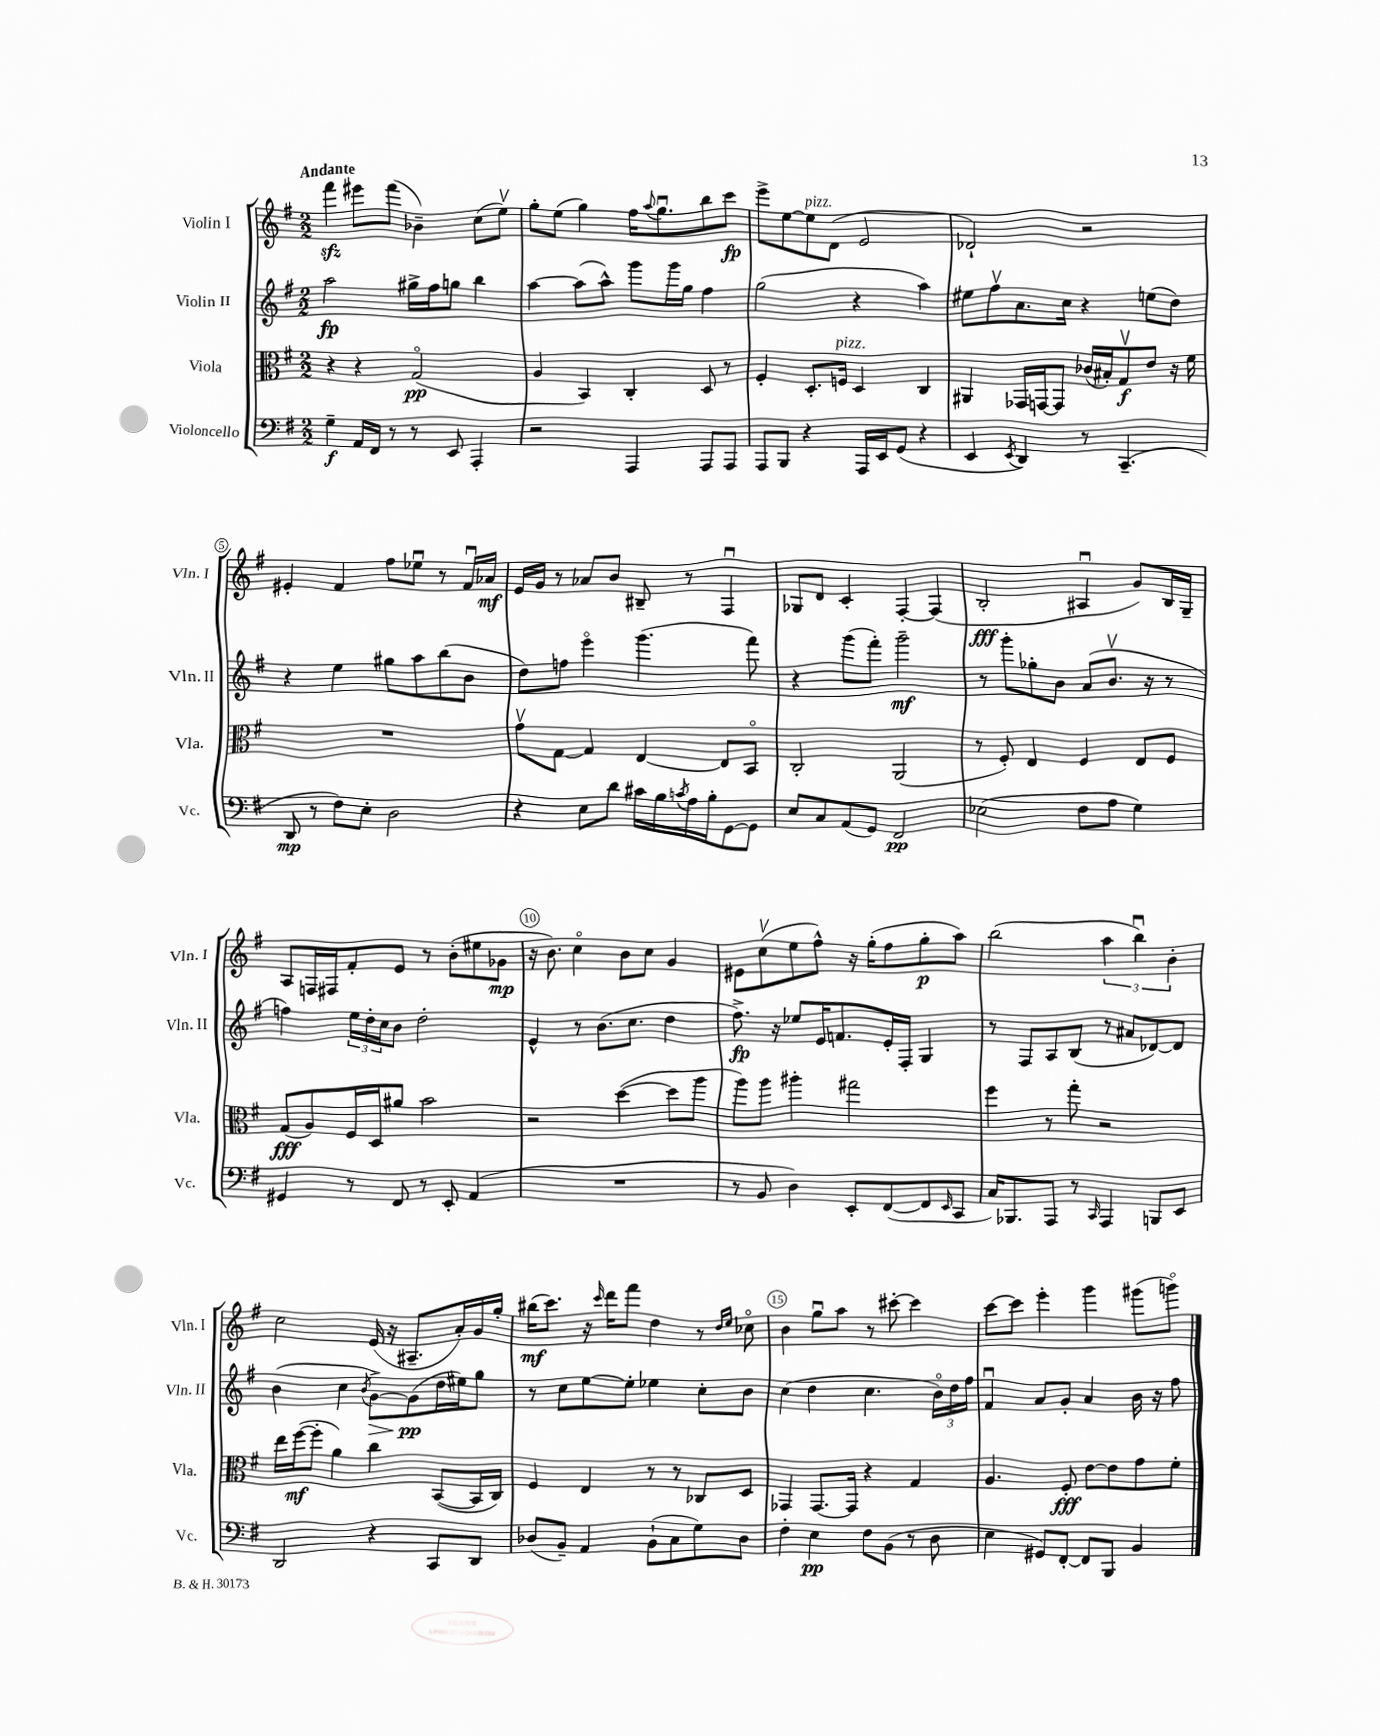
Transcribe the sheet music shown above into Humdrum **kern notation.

**kern	**dynam	**kern	**dynam	**kern	**dynam	**kern	**dynam
*part4	*part4	*part3	*part3	*part2	*part2	*part1	*part1
*staff4	*staff4	*staff3	*staff3	*staff2	*staff2	*staff1	*staff1
*I"Violoncello	*	*I"Viola	*	*I"Violin II	*	*I"Violin I	*
*I'Vc.	*	*I'Vla.	*	*I'Vln. II	*	*I'Vln. I	*
*clefF4	*	*clefC3	*	*clefG2	*	*clefG2	*
*k[f#]	*	*k[f#]	*	*k[f#]	*	*k[f#]	*
*M2/2	*	*M2/2	*	*M2/2	*	*M2/2	*
=1	=1	=1	=1	=1	=1	=1	=1
!	!	!	!	!	!	!LO:TX:a:B:t=Andante	!
4G~\	f	4r	.	2aa\	fp	4fff#zz\	.
16AA/LL	.	4r	.	.	.	8eee#X\L	.
16FF#/JJ	.	.	.	.	.	.	.
8r	.	.	.	.	.	(8fff#\J	.
8r	.	(2G/	pp	16gg#X^\LL	.	4b-X~\)	.
.	.	.	.	16ff#\J	.	.	.
8EE/	.	.	.	8ggn\J	.	.	.
4AAA'/	.	.	.	4bb\	.	(8cc\L	.
.	.	.	.	.	.	8eev\J)	.
=2	=2	=2	=2	=2	=2	=2	=2
2r	.	4A/	.	[4aa\	.	8gg'\L	.
.	.	.	.	.	.	(8ee\J	.
.	.	4BB/)	.	(8aa\L]	.	4gg\)	.
.	.	.	.	8aa^^\J)	.	.	.
4AAA/	.	4C'/	.	8ggg\L	.	16ff#\KL	.
.	.	.	.	.	.	8qqaa/	.
.	.	.	.	.	.	8.ggu\	.
.	.	.	.	16ggg\L	.	.	.
.	.	.	.	16gg\JJ	.	.	.
8AAA/L	.	8D/	.	4ff#\	.	8bb\	.
8AAA/J	.	8r	.	.	.	8ccc\J	fp
=3	=3	=3	=3	=3	=3	=3	=3
8AAA/L	.	4F#'/	.	(2gg\	.	8eee^\L	.
8BBB/J	.	.	.	.	.	[8ee\	.
!	!	!	!	!	!	!LO:TX:a:i:t=pizz.	!
4r	.	8.D'/L	.	.	.	8ee\]	.
.	.	.	.	.	.	(8d\J	.
!	!	!LO:TX:a:i:t=pizz.	!	!	!	!	!
.	.	16Fn/Jk	.	.	.	.	.
16AAA/LL	.	4D/	.	4r	.	2e/	.
16EE/J	.	.	.	.	.	.	.
(8GG/J	.	.	.	.	.	.	.
4r	.	4C/	.	4aa\)	.	.	.
=4	=4	=4	=4	=4	=4	=4	=4
4EE/	.	4AA#X/	.	8ee#X\L	.	2d-X`/)	.
.	.	.	.	8ff#v\	.	.	.
8qEE/	.	.	.	.	.	.	.
4DD/)	.	16GG-X/LL	.	8.a\	.	.	.
.	.	[16GGn/J	.	.	.	.	.
.	.	8GG/J]	.	.	.	.	.
.	.	.	.	16cc\Jk	.	.	.
8r	.	(16c-X/LL	.	4r	.	2r	.
.	.	16B#X'/J)	.	.	.	.	.
(4.CC~/	.	8Gv/	f	.	.	.	.
.	.	8e/J	.	(8een\L	.	.	.
.	.	16r	.	8dd\J)	.	.	.
.	.	16f#\	.	.	.	.	.
!!LO:LB:g=z
=5	=5	=5	=5	=5	=5	=5	=5
8DD/	mp	1r	.	4r	.	4e#X'/	.
8r	.	.	.	.	.	.	.
8F#\L)	.	.	.	4ee\	.	4f#/	.
8E'\J	.	.	.	.	.	.	.
2D\	.	.	.	8gg#X\L	.	8ff#\L	.
.	.	.	.	8aa\	.	8ee-Xu\J	.
.	.	.	.	(8bb\	.	8r	.
.	.	.	.	8b\J	.	16f#u/LL	.
.	.	.	.	.	.	16a-X/JJ	mf
=6	=6	=6	=6	=6	=6	=6	=6
4r	.	8gv\L	.	8dd\L)	.	16e/LL	.
.	.	.	.	.	.	16g/JJ	.
.	.	[8G\J	.	8ffn\J	.	8r	.
8E\L	.	4G/]	.	4eee\	.	8a-X/L	.
8d\J	.	.	.	.	.	8b/J	.
16c#X\LL	.	[4E/	.	(4.ggg\	.	8B#X~/	.
16B\	.	.	.	.	.	.	.
8qcn/	.	.	.	.	.	.	.
16A\	.	.	.	.	.	8r	.
16B'\J	.	.	.	.	.	.	.
[8GG\	.	8E/L]	.	.	.	4F#u/	.
8GG\J]	.	8BB/J	.	8fff#\)	.	.	.
=7	=7	=7	=7	=7	=7	=7	=7
8E/L	.	2C'/	.	4r	.	8G-X/L	.
8C/	.	.	.	.	.	8d/J	.
(8AA/	.	.	.	(8ggg\L	.	4c'/	.
8GG/J)	.	.	.	8fff#'\J)	.	.	.
2FF#/	pp	(2AA/	.	2ggg~\	mf	[4F#'/	.
.	.	.	.	.	.	(4F#/]	.
=8	=8	=8	=8	=8	=8	=8	=8
(2E-X\	.	8r	.	8r	.	2B'/	fff
.	.	8F#'/)	.	8ggg'\L	.	.	.
.	.	4E/	.	8gg-X'\	.	.	.
.	.	.	.	8b\J	.	.	.
8F#\L	.	4F#/	.	(8a/L	.	4A#Xu/	.
8A\J	.	.	.	8.bv/J	.	.	.
4G\)	.	8E/L	.	.	.	8g/L)	.
.	.	.	.	16r	.	.	.
.	.	8F#/J	.	8r	.	16B/L	.
.	.	.	.	.	.	16G~/JJ	.
!!LO:LB:g=z
=9	=9	=9	=9	=9	=9	=9	=9
4GG#X/	.	(8G/L	fff	4ffn\)	.	8A/L	.
.	.	8A/)	.	.	.	16Fn/L	.
.	.	.	.	.	.	16F#X/J	.
8r	.	16F#/L	.	24ee\LL	.	8f#'/	.
.	.	.	.	24dd'\	.	.	.
.	.	16D/J	.	.	.	.	.
.	.	.	.	24cc\J	.	.	.
8FF#/	.	8a#X/J	.	8b\J	.	8e/J	.
8r	.	2b\	.	2dd'\	.	8r	.
8EE'/	.	.	.	.	.	(8b'\L	.
(4AA/	.	.	.	.	.	8ee#X\	.
.	.	.	.	.	.	8g-X\J	mp
=10	=10	=10	=10	=10	=10	=10	=10
1r	.	2r	.	4e^^/	.	16r	.
.	.	.	.	.	.	8.b\)	.
.	.	.	.	8r	.	4cc\	.
.	.	.	.	(8.b\L	.	.	.
.	.	([4dd\	.	.	.	8b\L	.
.	.	.	.	8.cc\J	.	.	.
.	.	.	.	.	.	8cc\J	.
.	.	8dd\L]	.	4dd\	.	4g/	.
.	.	8aa\J	.	.	.	.	.
=11	=11	=11	=11	=11	=11	=11	=11
8r	.	8aa\L)	.	8.ff#^\)	fp	8e#X\L	.
8BB/	.	8aa\J	.	.	.	(8ccv\	.
.	.	.	.	16r	.	.	.
4D\)	.	4aa#X'\	.	8ee-X/L	.	8ee\	.
.	.	.	.	16e/K	.	8ff#^^\J)	.
.	.	.	.	8.fn/	.	.	.
8EE'/L	.	2gg#X\	.	.	.	16r	.
.	.	.	.	.	.	(16gg'\KL	.
([8FF#/	.	.	.	16e'/L	.	8ff#\	.
.	.	.	.	16F#'/JJ	.	.	.
8FF#/]	.	.	.	4G/	.	8gg'\	p
16qqEE/	.	.	.	.	.	.	.
8CC/J	.	.	.	.	.	8aa\J)	.
=12	=12	=12	=12	=12	=12	=12	=12
16C/KL)	.	4ff#\	.	8r	.	(2bb\	.
8.BBB-X/	.	.	.	.	.	.	.
.	.	.	.	8F#/L	.	.	.
8AAA/J	.	8r	.	8A/	.	.	.
8r	.	8gg'\	.	(8B/J	.	.	.
16qqCC/	.	.	.	.	.	.	.
4AAA/	.	2r	.	8r	.	6aa\	.
.	.	.	.	8a#X/L	.	.	.
.	.	.	.	.	.	6bbu\)	.
8BBBn/L	.	.	.	[8d-X/)	.	.	.
.	.	.	.	.	.	6b'\	.
8EE/J	.	.	.	8d-/J]	.	.	.
!!LO:LB:g=z
=13	=13	=13	=13	=13	=13	=13	=13
2DD/	.	16ee\LL	.	(4b\	.	2cc\	.
.	.	([16ff#\J	mf	.	.	.	.
.	.	8ff#'\J]	.	.	.	.	.
.	.	4a\)	.	4cc\	.	.	.
.	.	.	.	8qb/	.	.	.
!	!	!	!	!	!LO:HP:b	!	!
4r	.	4cc\	.	[8g^\L)	>	(16e/	.
.	.	.	.	.	.	16r	.
.	.	.	.	(8g\]	pp	8.A#X~/L	.
8CC/L	.	([8BB/L	.	16dd\L	]	.	.
.	.	.	.	16ee#X\J)	.	16a'/L)	.
8DD/J	.	16BB/L]	.	8gg\J	.	16g/	.
.	.	16C/JJ)	.	.	.	16gg'/JJ	.
=14	=14	=14	=14	=14	=14	=14	=14
(8D-X/L	.	4F#/	.	8r	.	(16bb#X\KL	mf
.	.	.	.	.	.	8.ccc\J)	.
8BB~/J)	.	.	.	8cc\L	.	.	.
4AA/	.	4E/	.	[8ee\	.	16r	.
.	.	.	.	.	.	16qqccc/	.
.	.	.	.	.	.	16ddd\KL	.
.	.	.	.	8ee'\J]	.	8fff#\J	.
(8BB`\L	.	8r	.	4ee-X\	.	4dd\	.
8C\	.	8r	.	.	.	.	.
8G\)	.	8C-X/L	.	8cc'\L	.	8r	.
.	.	.	.	.	.	16qqdd/LL	.
.	.	.	.	.	.	16qqee/JJ	.
8D-\J	.	8D/J	.	8b\J	.	8cc-X\	.
=15	=15	=15	=15	=15	=15	=15	=15
4F#'\	.	4GG-X/	.	(4cc\	.	4b\	.
4E\	pp	[8.GG-/L	.	4dd\	.	8ggu\L	.
.	.	.	.	.	.	8aa\J	.
.	.	16GG-/Jk]	.	.	.	.	.
8F#\L	.	4r	.	4.cc\	.	8r	.
(8BB\J	.	.	.	.	.	[8ccc#X'\	.
8r	.	4G/	.	.	.	4ccc#\]	.
8D\	.	.	.	24b\LL)	.	.	.
.	.	.	.	24dd\	.	.	.
.	.	.	.	24ff#\JJ	.	.	.
=16	=16	=16	=16	=16	=16	=16	=16
4E\	.	4.A/	.	4f#u/	.	[8ccc\L	.
.	.	.	.	.	.	8ccc\J]	.
8GG#X/L)	.	.	.	8a/L	.	4eee'\	.
[8FF#'/J	.	8F#'/	fff	8g'/J	.	.	.
8FF#/L]	.	[8e\L	.	4a/	.	4ggg\	.
8BBB/J	.	8e\]	.	.	.	.	.
4BB/	.	8g\	.	16b\	.	(8ggg#X\L	.
.	.	.	.	16r	.	.	.
.	.	8f#'\J	.	8ff#\	.	8gggn\J)	.
==	==	==	==	==	==	==	==
*-	*-	*-	*-	*-	*-	*-	*-
